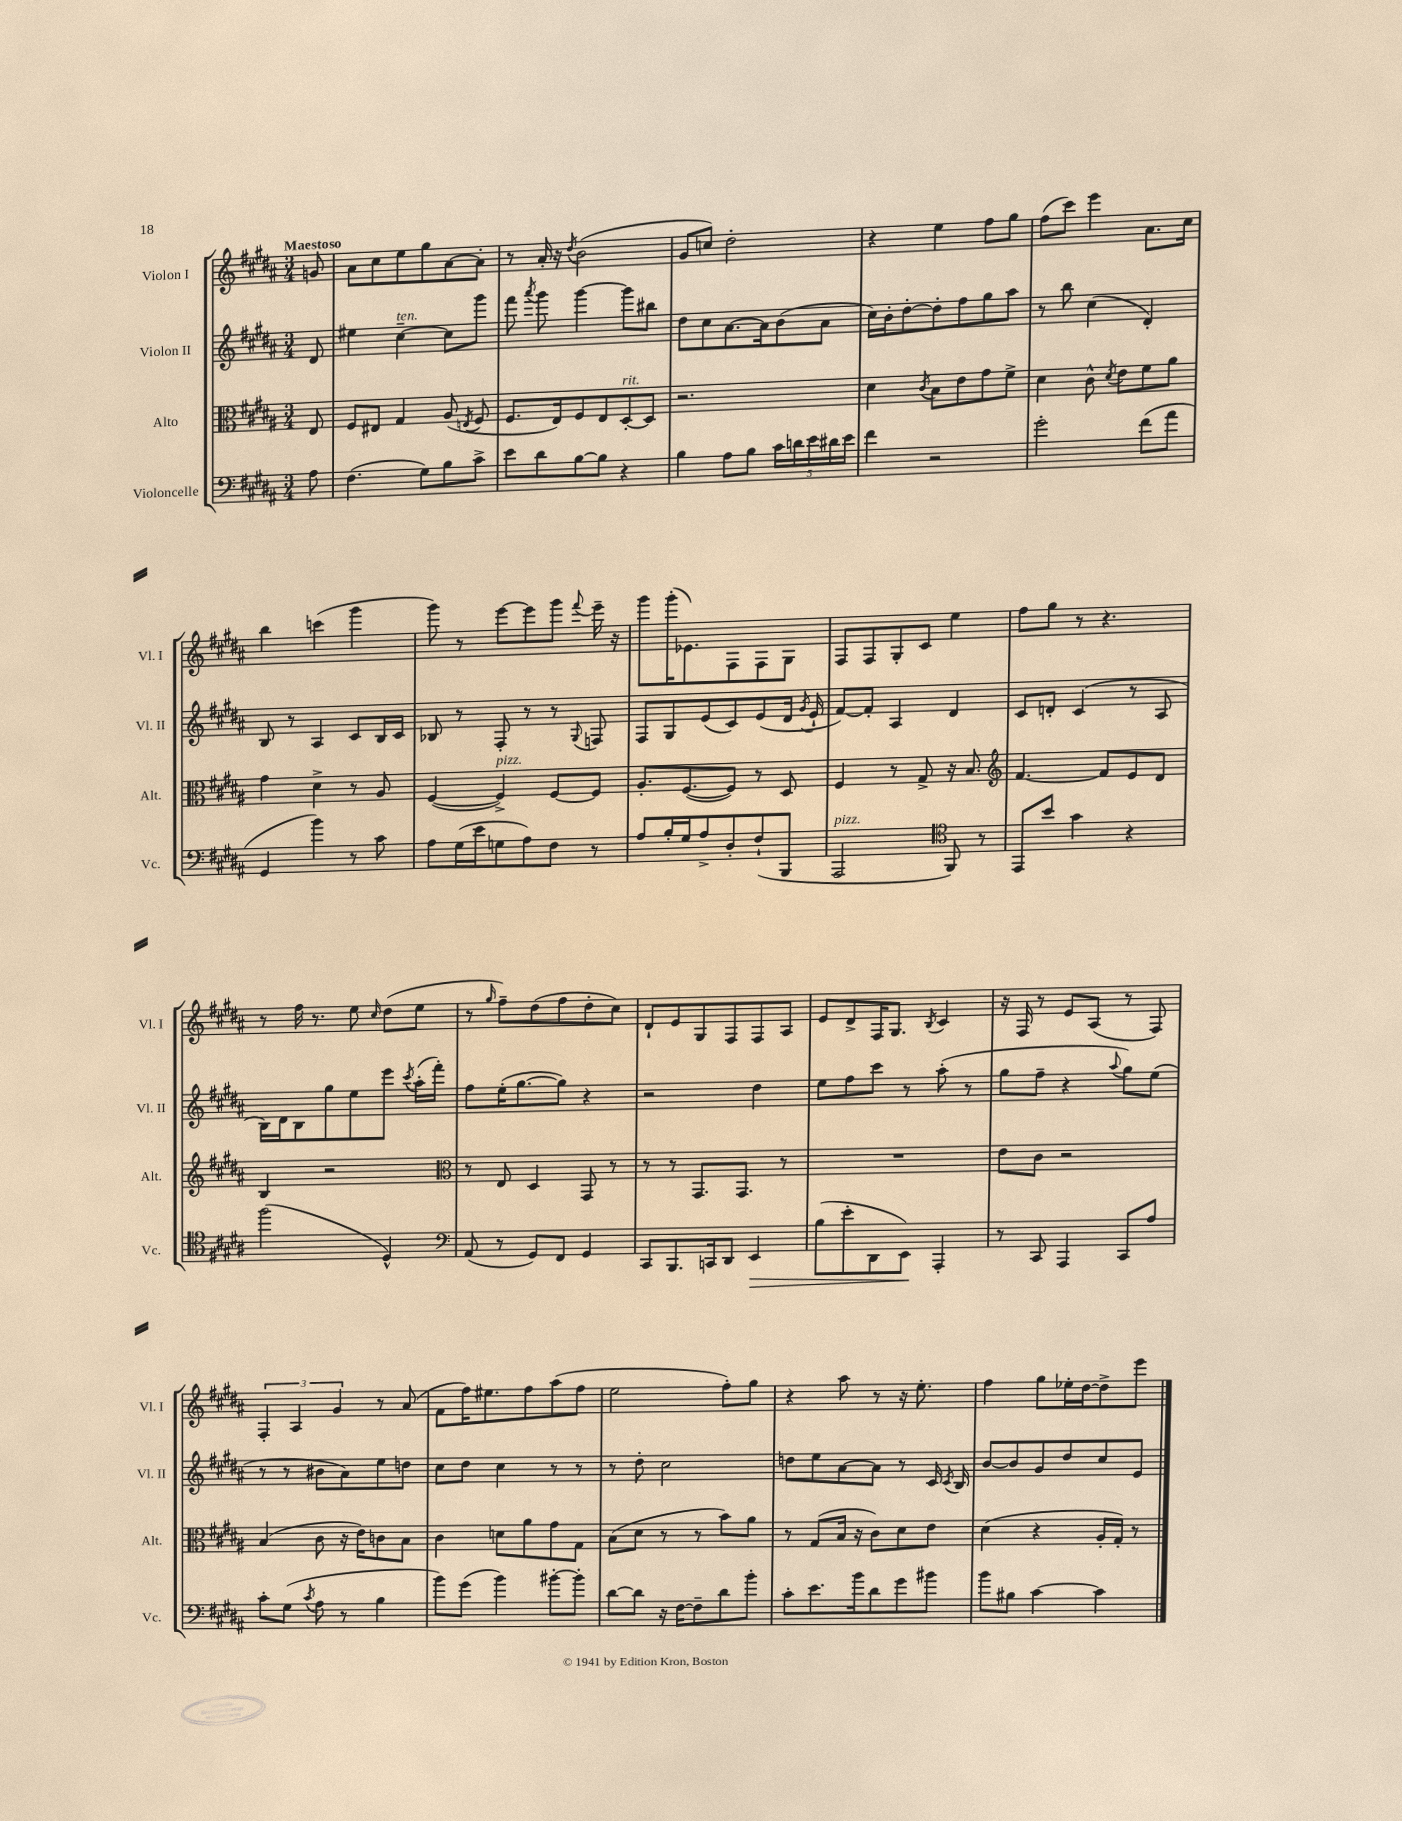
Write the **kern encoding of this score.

**kern	**kern	**kern	**kern
*staff4	*staff3	*staff2	*staff1
*clefF4	*clefC3	*clefG2	*clefG2
*k[f#c#g#d#a#]	*k[f#c#g#d#a#]	*k[f#c#g#d#a#]	*k[f#c#g#d#a#]
*M3/4	*M3/4	*M3/4	*M3/4
8A#	8E	8d#	8g
=	=	=	=
(4.F#	8F#	4ee#	8a#
.	8E#	.	8cc#
.	4G#	[4cc#~	8ee
8G#)	.	.	8gg#
8B	(8A#	8cc#]	[8a#
.	8qE	.	.
8c#^	8F#	8ggg#	8a#']
=	=	=	=
8e	8.F#	8fff#	8r
.	.	8qaaa#	.
8d#	.	8ggg#	16a#'
.	16E)	.	16r
.	.	.	8qdd#
[8B	8F#	[4ggg#	(2b
8B]	8E	.	.
4r	[8D#'	8ggg#]	.
.	8D#]	8bb#	.
=	=	=	=
4B	2.r	8dd#	8g#
.	.	8cc#	8cc)
8A#	.	[8.a#	2dd#'
8B	.	.	.
.	.	16a#]	.
20c#	.	(8b	.
20d	.	.	.
20e	.	.	.
.	.	8a#	.
20d#	.	.	.
20e	.	.	.
=	=	=	=
4f#	4d#	16cc#)	4r
.	.	16b'	.
.	.	[8dd#'	.
.	8qc#	.	.
2r	8B	8dd#']	4ee
.	8e	8ff#	.
.	8g#	8gg#	8ff#
.	8f#^	8aa#	8gg#
=	=	=	=
2g#'	4d#	8r	(8ff#
.	.	8bb	8ccc#)
.	8c#^^	(4cc#	4eee
.	8qd#	.	.
.	8e	.	.
(8f#	8f#	4d#')	8.a#
8a#	8a#	.	.
.	.	.	16cc#
=	=	=	=
4GG#	4g#	8B	4bb
.	.	8r	.
4b)	4d#^	4A#	(4ccc
8r	8r	8c#	4ggg#
8c#	8A#	16B	.
.	.	16c#	.
=	=	=	=
8A#	([4F#	8B-	8ggg#)
(16G#	.	8r	8r
16e	.	.	.
8G	4F#^])	8F#'	[8eee
8A#)	.	8r	8eee]
8F#	[8F#	8r	8ggg#
.	.	8qqG#	8qqfff#
8r	8F#]	8F	16eee~
.	.	.	16r
=	=	=	=
8A#	8.A#'	8F#	8ggg#
16B'	.	8G#	(16ggg#'
16G#	([8.F#	.	8.e-)
8A#^	.	(8e	.
8D#'	8F#])	8c#)	8F#
(8F#`	8r	(8e	8F#
8BBB	8D#	16d#	8G#
.	.	8qg#	.
.	.	16e`	.
=	=	=	=
2AAA#	4F#	[8f#)	8F#
.	.	8f#']	8F#
.	8r	4A#	8G#'
.	8G#^	.	8c#
*clefC4	*	*	*
8FF#)	16r	4d#	4ee
.	8.B	.	.
8r	.	.	.
=	=	=	=
*	*clefG2	*	*
8EE	[4.f#	8c#	8ff#
8b	.	8d'	8gg#
4g#	.	(4c#	8r
.	8f#]	.	4.r
4r	8e	8r	.
.	8d#	8A#	.
=	=	=	=
(2ff#	4B	16B)	8r
.	.	16d#	.
.	.	8B	16ff#
.	.	.	8.r
.	2r	8gg#	.
.	.	8ee	8ee
.	.	.	16qqcc#
4D#^^)	.	8eee	(8dd#
.	.	8qccc#	.
.	.	(16aa#'	8ee
.	.	16fff#')	.
=	=	=	=
*clefF4	*clefC3	*	*
(8AA#	8r	8ff#	8r
.	.	.	16qqgg#
8r	8E	(16ee'	8ff#~)
.	.	[8.gg#	.
8GG#)	4D#	.	(8dd#
8FF#	.	8gg#])	8ff#
4GG#	8GG#	4r	8dd#'
.	8r	.	8cc#)
=	=	=	=
8CC#	8r	2r	8d#`
8.BBB	8r	.	8e
.	8.GG#	.	8G#
16CC	.	.	.
8DD#	.	.	8F#
.	8.GG#	.	.
4EE	.	4dd#	8F#
.	8r	.	8A#
=	=	=	=
(8B	2.r	8ee	8e
8e'	.	8ff#	8d#^
8DD#	.	8ccc#	16F#
.	.	.	8.G#
8EE)	.	8r	.
.	.	.	8qB
4AAA#'	.	(8aa#'	4c#
.	.	8r	.
=	=	=	=
8r	8e	8gg#	16r
.	.	.	16F#
8CC#	8c#	8ff#~	8r
4AAA#	2r	4r	8e
.	.	.	(8A#
.	.	8qqaa#	.
8CC#	.	8gg#)	8r
8A#	.	(8ee	8F#)
=	=	=	=
8c#'	(4B	8r	6F#'
(8G#	.	8r	.
.	.	.	6A#
8qc#	.	.	.
8A#	8c#	8b#	.
.	.	.	6g#
8r	16r	8a#)	.
.	16e)	.	.
4B	8c	8ee	8r
.	8B	8dd	(8a#
=	=	=	=
8b)	4c#	8cc#	8f#
(8g#	.	8dd#	16ff#)
.	.	.	8.ee#
4b)	8d	4cc#	.
.	8a#	.	8ff#
[8b#'	8g#	8r	(8aa#
8b#']	8G#	8r	8ff#
=	=	=	=
[8d#	(8B	8r	2ee
8d#]	8d#	8dd#'	.
16r	8r	2cc#	.
[16F#	.	.	.
8F#~]	8r	.	.
8d#	8b)	.	8ff#')
8b'	8a#	.	8gg#
=	=	=	=
8c#'	8r	8dd	4r
8.e	(8G#	8ee	.
.	16B	[8a#	8aa#
16b	16r	.	.
8d#	8c#)	8a#]	8r
8g#	8d#	8r	16r
.	.	.	8.ee'
8b#	8e	16c#	.
.	.	8qc#	.
.	.	16B	.
=	=	=	=
8b	(4d#	[8b	4ff#
8B#	.	8b]	.
[4c#	4r	8g#	8gg#
.	.	8dd#	16ee-'
.	.	.	[16dd#
4c#]	16A#'	8cc#	8dd#^]
.	16G#')	.	.
.	8r	8e	8eee
==	==	==	==
*-	*-	*-	*-
